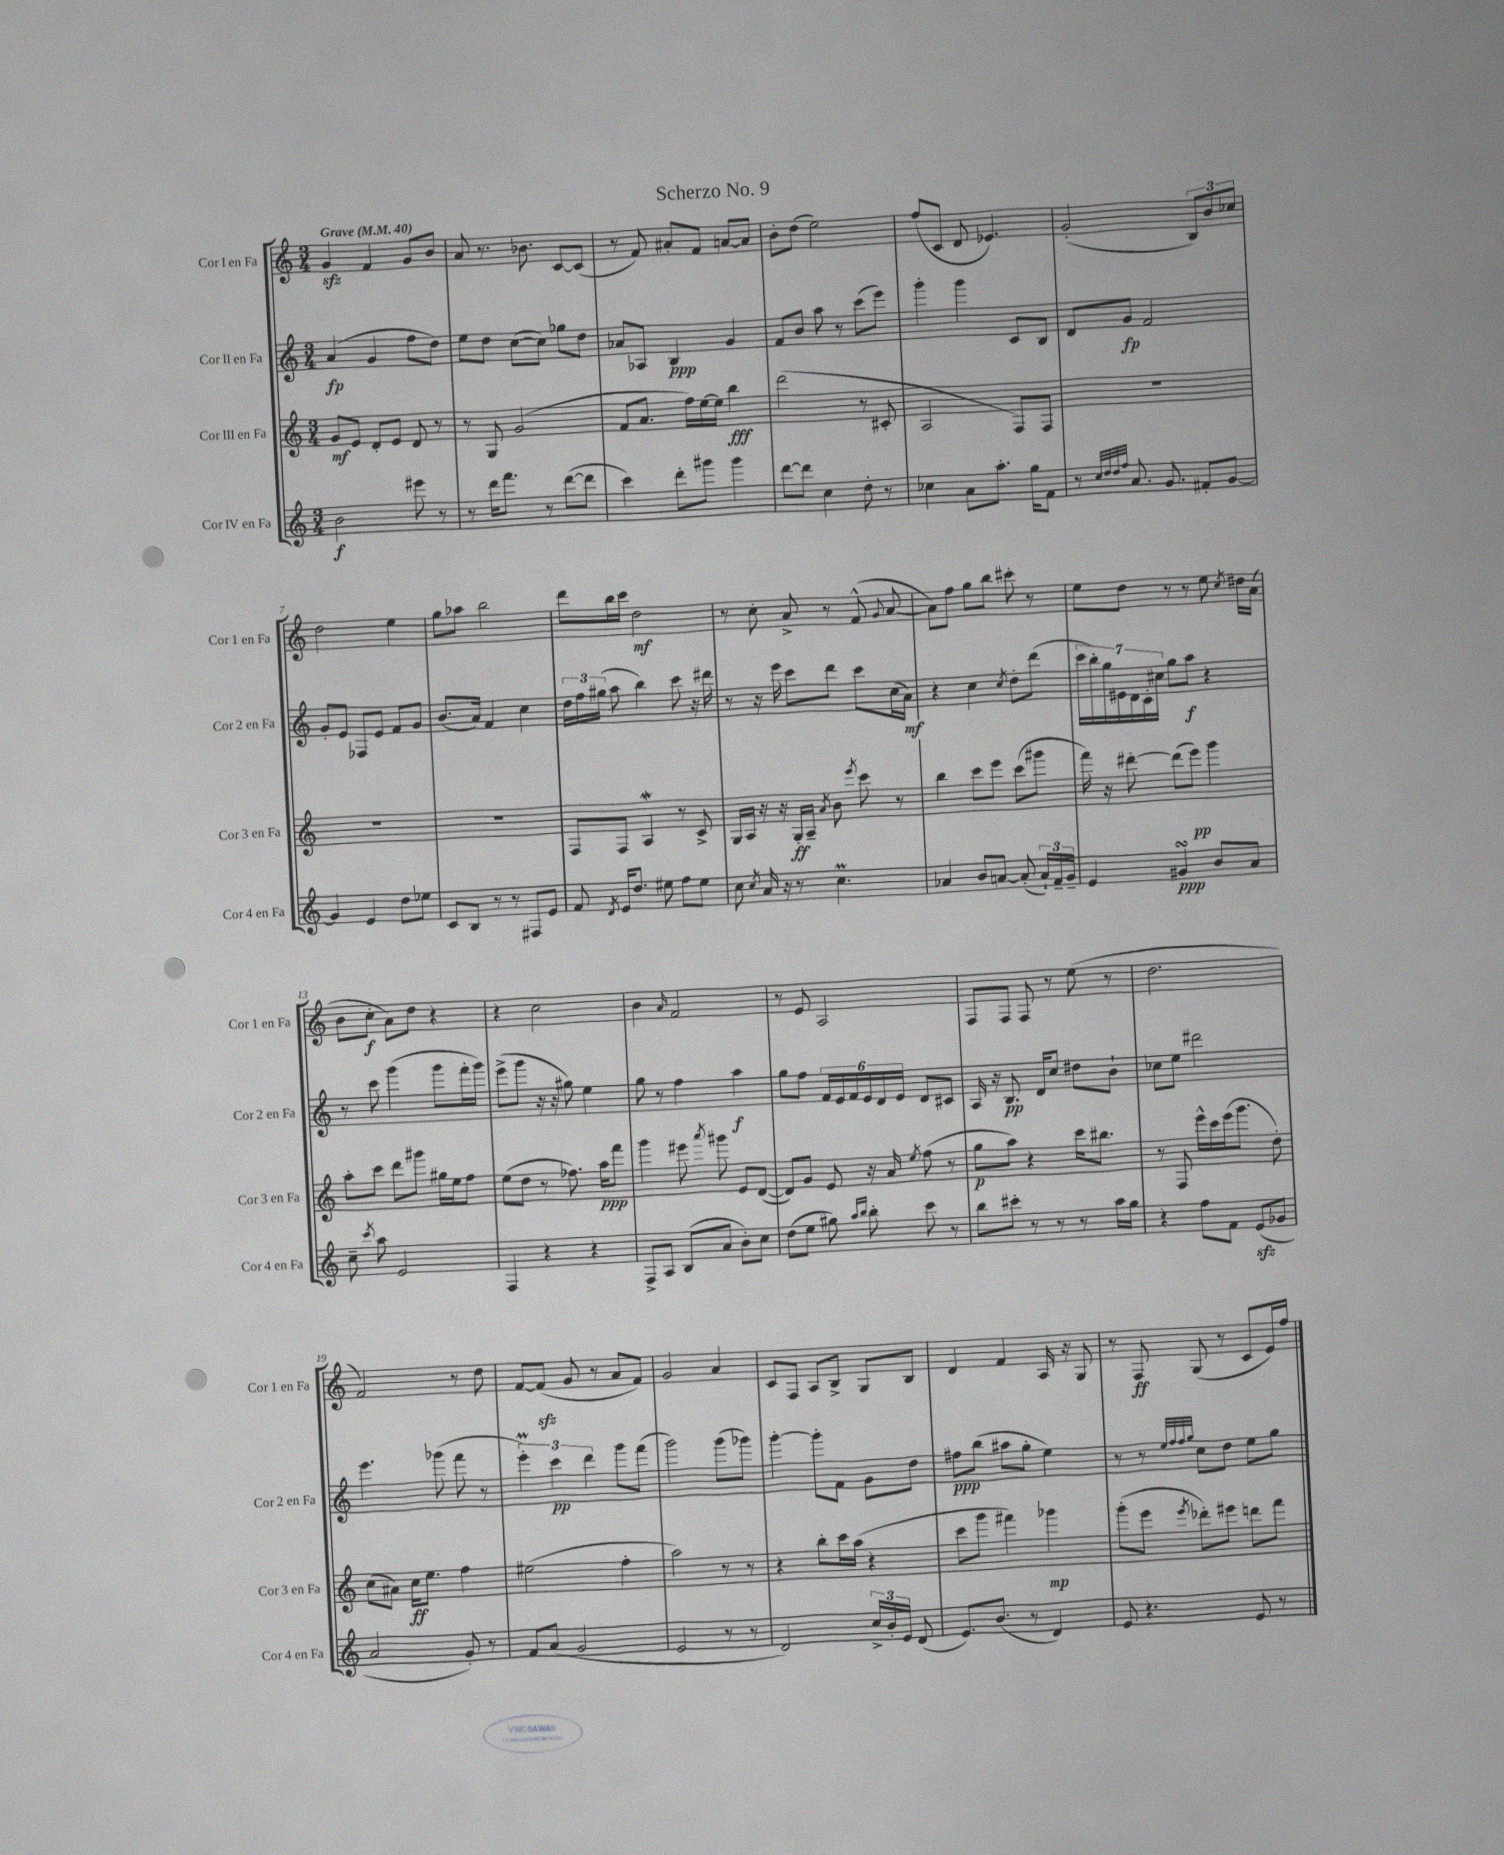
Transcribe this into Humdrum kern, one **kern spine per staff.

**kern	**kern	**kern	**kern
*staff4	*staff3	*staff2	*staff1
*clefG2	*clefG2	*clefG2	*clefG2
*k[]	*k[]	*k[]	*k[]
*M3/4	*M3/4	*M3/4	*M3/4
*MM40	*MM40	*MM40	*MM40
2b	8g	(4a	4g
.	8e	.	.
.	8d'	4g	4f
.	8e	.	.
8eee#	8d	8ff	8g
8r	8r	8dd)	8b
=	=	=	=
8r	8r	8ee	8a
16ddd	8G	8dd	8.r
8.fff	.	.	.
.	(2g	([8cc	.
.	.	.	8.b-
8r	.	8cc])	.
([8ddd	.	8gg-	[8c
8ddd]	.	8dd	(8c]
=	=	=	=
4ccc)	8f	8a-	8r
.	8.a	8A-	8f)
8ddd'	.	4B	8a#'
.	16ff)	.	.
8ggg#	[16ee	.	8f
.	16ee]	.	.
4ggg#	4bb	4g	[8a
.	.	.	8a]
=	=	=	=
[8ddd	(2ddd	8f	8b'
8ddd]	.	8b	(8dd
4cc	.	8aa	2ee)
.	.	8r	.
8dd'	8r	(8ccc	.
8r	8c#'	8eee)	.
=	=	=	=
4cc-	2A	4ggg'	(8ff
.	.	.	8c
8a	.	4ggg	8d
8.aa'	.	.	4.e-)
.	8F)	8c	.
16gg	.	.	.
8f	8F	8B	.
=	=	=	=
8r	2.r	8d	(2g'
32qqcc	.	.	.
32qqdd	.	.	.
32qqdd	.	.	.
32qqff	.	.	.
8.a	.	8g	.
.	.	2f	.
8.g	.	.	.
8f#'	.	.	12B)
.	.	.	12b
[8g	.	.	.
.	.	.	12cc-
=	=	=	=
4g]	2.r	8g'	2dd
.	.	8e	.
4e	.	8F-	.
.	.	8e	.
8dd	.	8f	4ee
8ee-	.	8g	.
=	=	=	=
8c	2.r	(8.b	8gg
8B	.	.	8aa-
.	.	16a)	.
8r	.	4f	2bb
8r	.	.	.
8F#	.	4cc	.
8e	.	.	.
=	=	=	=
8f	8F	24dd	8ddd
.	.	24ff	.
.	.	(24gg#	.
8qd	.	.	.
16e	8F	8aa	16bb
8.dd	.	.	16ccc
.	4A	4bb)	2dd
8ee#	.	.	.
8ff	8r	8ccc	.
8ee#	8c^	16r	.
.	.	16ddd#	.
=	=	=	=
8cc	16G	8r	8r
.	16A	.	.
8qcc	.	.	.
16a	16r	16r	8cc'
16r	16r	16eee	.
8r	16G'	8ccc	8a^
.	16A~	.	.
.	8qa	.	.
4.cc	8b	8ddd	8r
.	8qeee	.	.
.	8ccc	8ccc	(8f^^
.	.	.	8qqg
.	8r	(16cc	[8a
.	.	16a)	.
=	=	=	=
4a-	4bb	4r	8a])
.	.	.	8ff
8b	8ccc	4cc	8gg
[8a	8eee	.	8bb
.	.	8qcc	.
(8a']	(8ccc	8dd'	8ccc#'
24a`)	8ggg#	(8ddd	8r
24f~	.	.	.
24g~	.	.	.
=	=	=	=
4e	16fff)	28ccc	8ee
.	.	28bb')	.
.	16r	.	.
.	.	28gg	.
.	.	28e#	.
.	[8ddd#'	.	8dd
.	.	28d	.
.	.	28c'	.
.	.	28cc#	.
4g#	(8ddd#]	8gg	8r
.	8eee)	8aa	8r
8b	4ggg	4r	8ee
.	.	.	8qcc
8a	.	.	16dd#
.	.	.	(16a
=	=	=	=
8cc~	8aa'	8r	8b
8qccc	.	.	.
8aa	8ccc	8ccc	8cc'
2e	8ddd	(4ggg	8a)
.	8ggg#	.	8dd
.	16gg#	8ggg	4r
.	16ee	.	.
.	8ff	16fff'	.
.	.	16ggg)	.
=	=	=	=
4F	(8ee	(8eee^	4r
.	8dd	8ggg	.
4r	8r	16r	2cc
.	.	16r	.
.	8.ff-)	8gg#)	.
4r	.	4ee	.
.	16aa	.	.
.	8fff	.	.
=	=	=	=
8F^	4ggg	8gg	4b
8A	.	8r	.
.	.	.	16qqa
(8B	8eee#	4ff	2f
.	8qaaa	.	.
8a	8ggg#	.	.
8b')	8e	4aa	.
8cc	([8d	.	.
=	=	=	=
(8dd	8d])	8gg	8r
8ee	8g	8ff	8e
8gg#)	8e	24f	2A
.	.	24e	.
.	.	24f	.
16qqaa	.	.	.
16qqbb	.	.	.
8bb'	16r	24e	.
.	.	24d	.
.	16a	.	.
.	.	24e	.
.	8qee	.	.
8ccc	(8ff	8d	.
8r	8r	8c#	.
=	=	=	=
8bb	8gg	16A	8F
.	.	16r	.
8ccc#'	8aa)	8.B	8F
8r	4r	.	8F
.	.	16d	.
8r	.	8cc	8r
8r	16ccc	8dd#	(8ee
.	8.bb#	.	.
16aa	.	8b`	8r
16gg	.	.	.
=	=	=	=
4r	8r	8cc-	2.dd
.	8F	8ee	.
8ff	16eee^^	2ddd#	.
.	16ccc	.	.
8f	(16eee	.	.
.	8.ggg	.	.
(8e	.	.	.
8g-	8dd')	.	.
=	=	=	=
2a	(8cc	4.eee	2f)
.	8a#)	.	.
.	16cc	.	.
.	8.ee	.	.
.	.	(8ggg-	.
8g')	4ff	8fff	8r
8r	.	8r	8dd
=	=	=	=
8f	(2ee#	6eee')	[8f
(8a	.	.	(8f]
.	.	6ccc	.
2g	.	.	8g
.	.	6ddd	.
.	.	.	8r
.	4ff'	8ggg	8a
.	.	(8fff	8f)
=	=	=	=
2e	2aa)	2ggg)	2g
8r	8r	(8ggg	4a
8r	8r	8ggg-)	.
=	=	=	=
2d)	4r	[4ggg'	8c
.	.	.	8F
.	8bb'	8ggg']	8A
.	16ccc	8f	8B^
.	(16aa	.	.
24cc^	4r	8g	8G
24b'	.	.	.
24e	.	.	.
(8d	.	8dd	8B
=	=	=	=
8.e)	8ccc	8ff#	4d
.	8ggg	(8bb	.
(8.b	.	.	.
.	4fff#)	8aa#	4f
8r	.	8gg'	.
4d)	4ggg-	4ee)	16A
.	.	.	16r
.	.	.	8G
=	=	=	=
8e	(8ggg'	8r	8r
4.r	8eee	8r	8F
.	.	32qqee	.
.	.	32qqff	.
.	.	32qqff	.
.	8qeee	32qqgg	.
.	8ddd-')	8cc	(8G
.	8eee#	8dd	8r
8e	8ddd	8ee	8c
8r	8fff	8gg	16e)
.	.	.	16ff
==	==	==	==
*-	*-	*-	*-
